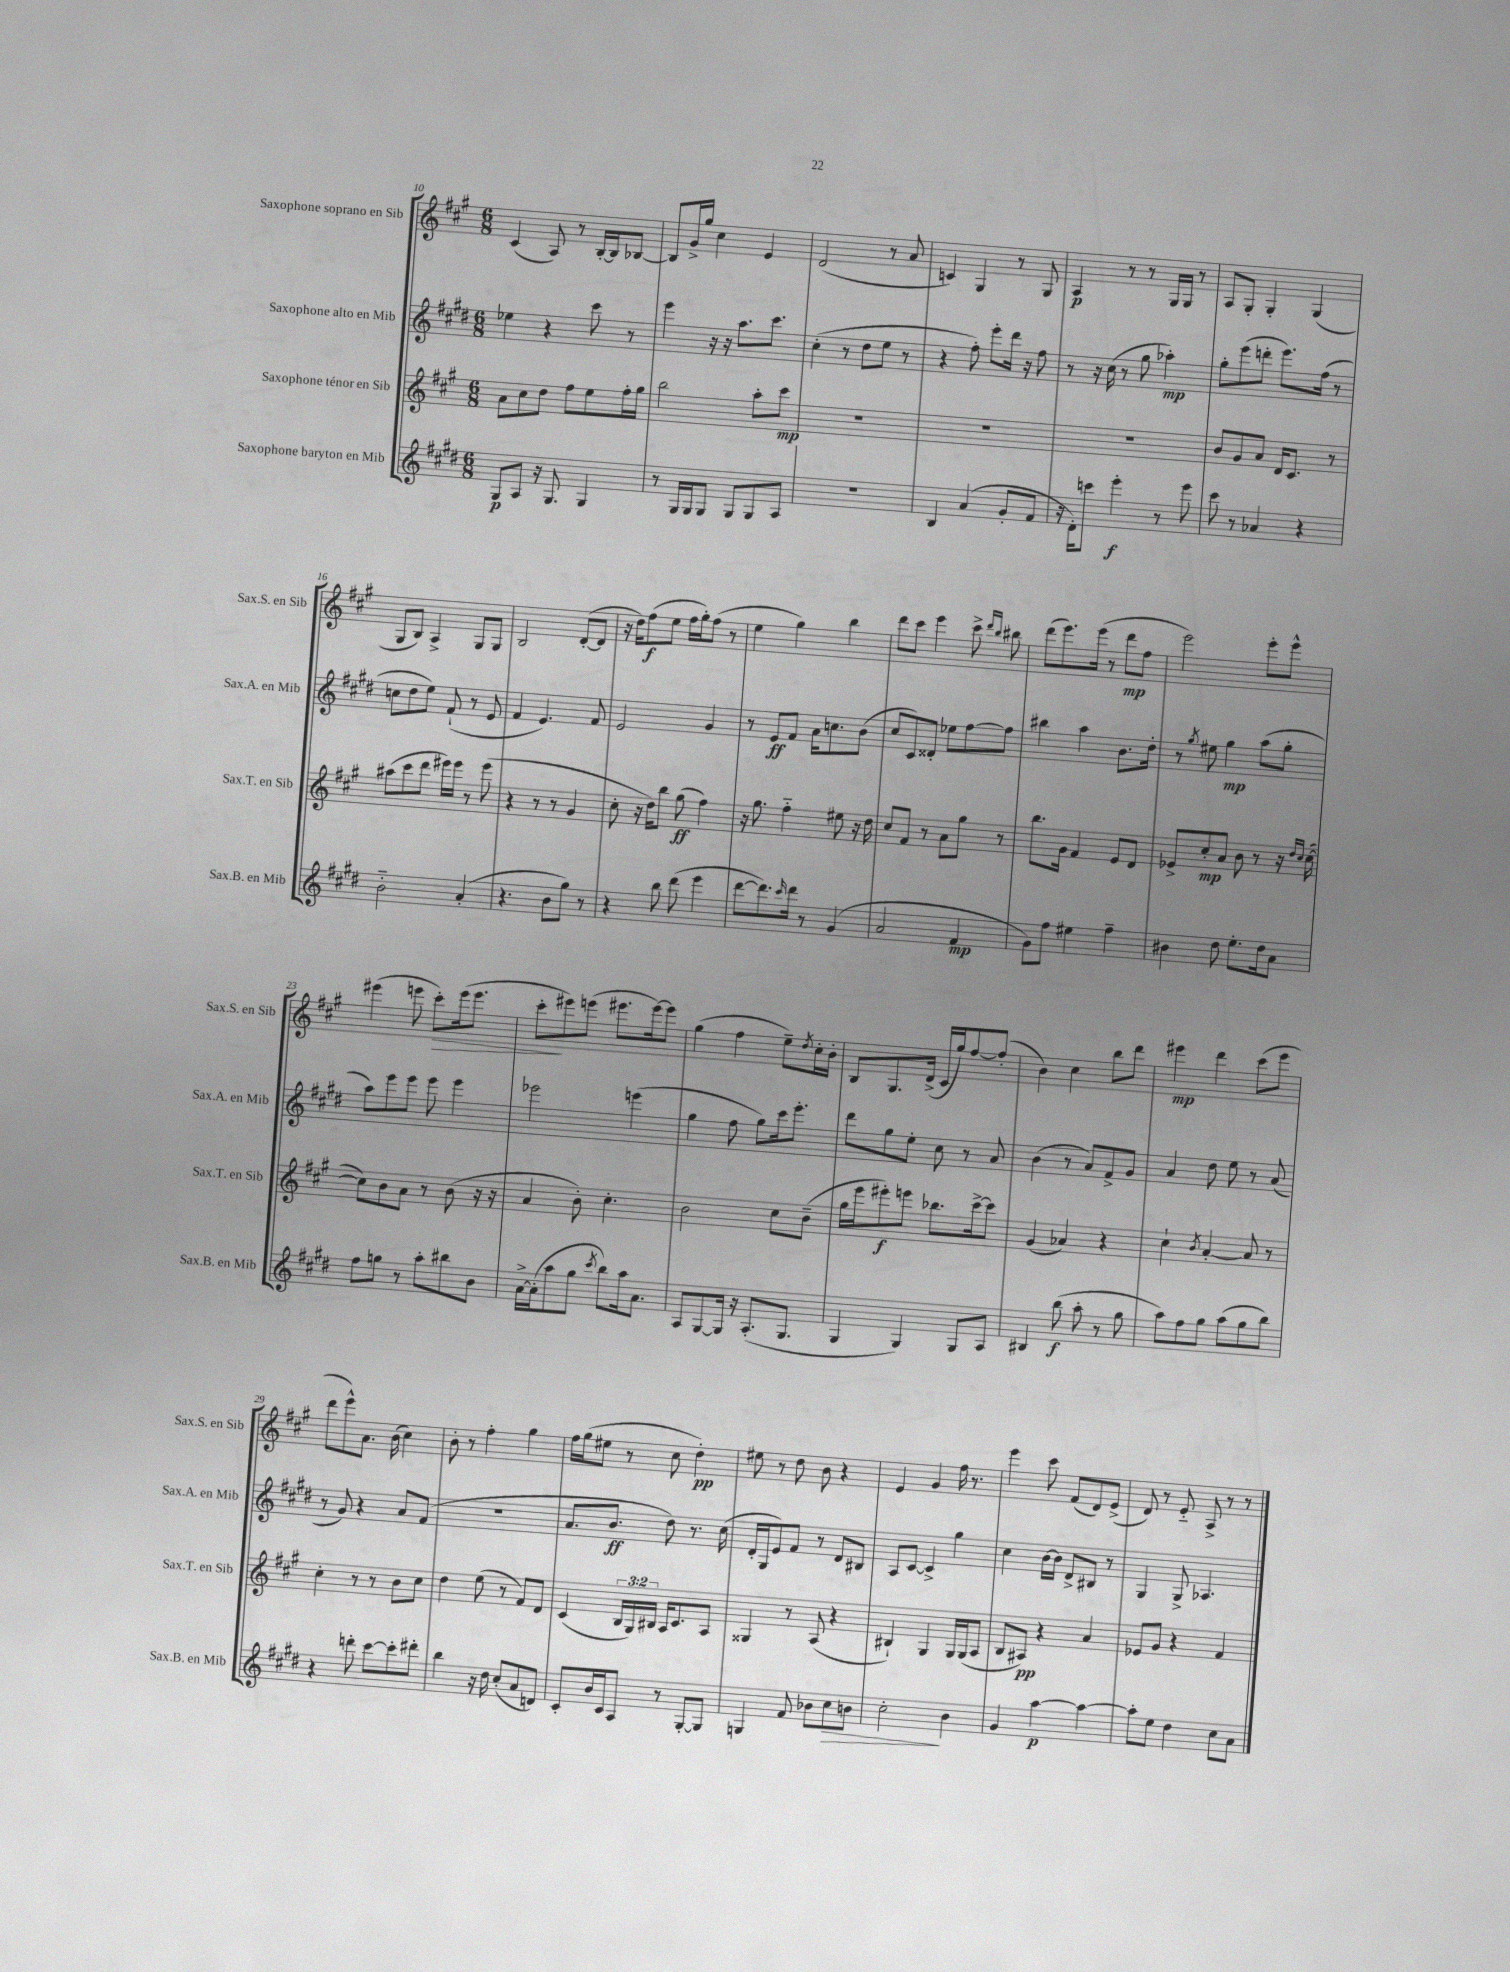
<<
\new StaffGroup <<
\new Staff = "s0" \with { instrumentName = "Saxophone soprano en Sib" shortInstrumentName = "Sax.S. en Sib" } {
    \clef treble \key a \major \numericTimeSignature \time 6/8
    cis'4( a8) r8 b16~-. b16 bes8~ |
    bes8 gis'16-> gis''16 cis''4 e'4 |
    d'2( r8 a'8 |
    c'4) gis4 r8 gis8 |
    a4\p r8 r8 gis16 gis16 r8 |
    a8 gis8-. gis4-. gis4( |
    gis8 b8) a4-> gis8 gis8 |
    b2 d'8~-.( d'8 |
    r16 d''16) fis''8\f( e''8 fis''16 gis''16-.) fis''8( r8 |
    e''4 gis''4) b''4 |
    d'''8 cis'''8 e'''4 cis'''8-> \grace { d'''16 b''16 } bis''8 |
    d'''8( e'''8.) e'''16( r8 d'''8\mp fis''8 |
    e'''2) e'''8-. e'''8-^ |
    eis'''4( e'''8 cis'''8-.\>) e'''16( e'''8. |
    cis'''8-.\! eis'''8) e'''8( eis'''8. eis'''16~) eis'''8 |
    gis''4( fis''4 e''8--) \acciaccatura { d''8 } cis''16-. b'16-. |
    b8 gis8. d'16->( cis'16 gis''16) fis''8~ fis''8-.( |
    b'4) cis''4 b''8 d'''8 |
    eis'''4\mp d'''4 cis'''8( eis'''8 |
    d'''8 e'''8-^) a'8. b'16( cis''4) |
    b'8-. r8 fis''4-. gis''4 |
    fis''16 gis''16( eis''8 r8 cis''8 d''4-.\pp) |
    eis''8 r8 d''8 b'8 r4 |
    e'4 gis'4 fis''16 r8. |
    e'''4 cis'''8 fis'8( d'8) e'8->( |
    d'8) r8 e'8-_ a8-> r8 r8 \bar "|." |
}
\new Staff = "s1" \with { instrumentName = "Saxophone alto en Mib" shortInstrumentName = "Sax.A. en Mib" } {
    \clef treble \key e \major \numericTimeSignature \time 6/8
    ees''4 r4 cis'''8 r8 |
    e'''4 r16 r16 a''8. cis'''8. |
    cis''4-.( r8 dis''8 e''8 r8 |
    r4 fis''8-.) e'''8-. dis'''16 r16 fis''8 |
    r8 r16 cis''16( r8 gis''8 aes''4-.\mp) |
    gis''8-. e'''8( d'''8-. e'''8.) fis''16( r8 |
    c''8 dis''8 e''8) fis'8-!( r8 e'8 |
    fis'4 e'4.) fis'8 |
    e'2 gis'4 |
    r8 e'8\ff fis'8 a'16 c''8. b'8( |
    cis''8 cis'8) disis'8-. ees''8 fis''8~ fis''8 |
    bis''4 a''4 b'8. dis''16-. |
    r8 \acciaccatura { gis''8 } eis''8 gis''4\mp a''8( gis''8-. |
    a''8) e'''8 e'''8 e'''8 e'''4 |
    ees'''2 e'''4( |
    gis''4 fis''8 gis''8) cis'''16 e'''8.-. |
    dis'''8 gis''8 e''8-. cis''8 r8 a'8 |
    b'4( r8 a'8) fis'8-> gis'8 |
    a'4 dis''8 e''8 r8 a'8( |
    r8 gis'8) r4 a'8 fis'8( |
    R2. |
    a'8. b'8.\ff dis''8) r8. cis''16( |
    dis'16-. gis16 e'8) fis'8 r8 dis'8 bis8 |
    a8 cis'8~ cis'4-> gis''4 |
    cis''4 b'16~ b'16 dis'8-> bis8 r8 |
    gis4 gis8-> aes4. \bar "|." |
}
\new Staff = "s2" \with { instrumentName = "Saxophone ténor en Sib" shortInstrumentName = "Sax.T. en Sib" } {
    \clef treble \key a \major \numericTimeSignature \time 6/8 \override Staff.TupletNumber.text = #tuplet-number::calc-fraction-text
    a'8 cis''8 d''8 fis''8 e''8 fis''16-. gis''16 |
    b''2 a''8-. cis'''8\mp |
    R2. |
    R2. |
    R2. |
    b'8 gis'8 a'8 d'16 cis'8. r8 |
    ais''8( cis'''8 d'''8 eis'''16) eis'''16 r8 eis'''8( |
    r4 r8 r8 gis'4 |
    cis''8-. r16 d''16) b''8 gis''8\ff( fis''4) |
    r16 gis''8. fis''4-_ eis''8 r16 d''16 |
    cis''8 fis'8 r8 a'8 gis''8 r8 |
    b''8. gis'16 fis'4 e'8 d'8 |
    ees'8-> cis''8-.\mp a'8 b'8 r8 r16 \grace { d''16 cis''16 } cis''16~( |
    cis''8) b'8 a'8 r8 b'8( r16 r16 |
    a'4 b'8-.) cis''4.-. |
    b'2 cis''8 b'8--( |
    gis''16 e'''16 eis'''8-.\f) e'''8 bes''8. cis'''16~-> cis'''8 |
    gis'4( aes'4) r4 |
    cis''4-! \acciaccatura { b'8 } a'4~-. a'8 r8 |
    cis''4-. r8 r8 b'8 cis''8 |
    d''4 e''8( r8 fis'8) d'8 |
    cis'4( \tuplet 3/2 { b16 gis16) bis16 } a16 cis'8. a8 |
    gisis4 r8 a8( r4 |
    bis4-!) gis4 gis16 gis16( a8 |
    b8 ais8\pp) r4 a'4 |
    ees'8 gis'8 r4 fis'4 \bar "|." |
}
\new Staff = "s3" \with { instrumentName = "Saxophone baryton en Mib" shortInstrumentName = "Sax.B. en Mib" } {
    \clef treble \key e \major \numericTimeSignature \time 6/8
    gis8\p a8 r16 gis8. gis4 |
    r8 gis16 gis16 gis8 gis8 gis8 a8 |
    R2. |
    b4 a'4( gis'8-. fis'8 |
    r16 dis'16-.) c'''8 e'''4-.\f r8 e'''8 |
    cis'''8 r8 aes'4 r4 |
    b'2-_ a'4-.( |
    r4. b'8 gis''8) r8 |
    r4 b''8 dis'''8( e'''4 |
    dis'''8~ dis'''8.) \grace { cis'''16 } dis'''16 r8 gis'4( |
    a'2 fis'4\mp |
    gis'8) fis''8 eis''4 fis''4-- |
    bis'4 dis''8 e''8.-. dis''16 a'8 |
    fis''8 g''8 r8 a''8-. bis''8 b'8 |
    a'16~-> a'16-.( a''8 gis''8 \acciaccatura { cis'''8 } b''8) a''16 a'8. |
    a8 gis8~ gis16 r16 a8.-.( gis8. |
    gis4 gis4) gis8 a8 |
    bis4 b''8\f( a''8-. r8 gis''8 |
    a''8) fis''8 gis''8 a''8( gis''8 b''8) |
    r4 d'''8-. cis'''8~ cis'''8-. dis'''8-. |
    b''4 r16 dis''16 cis''8-.( a'8 d'8) |
    cis'8-. b'16 cis'16 a8 r8 gis8~-. gis8 |
    g4 fis'8 bes'8 cis''8\> b'8 |
    cis''2-.\! b'4 |
    gis'4 a''4~\p a''4~ |
    a''8-. e''8 dis''4 cis''8 a'8 \bar "|." |
}
>>
>>
\layout { \context { \Score currentBarNumber = #10 } }
